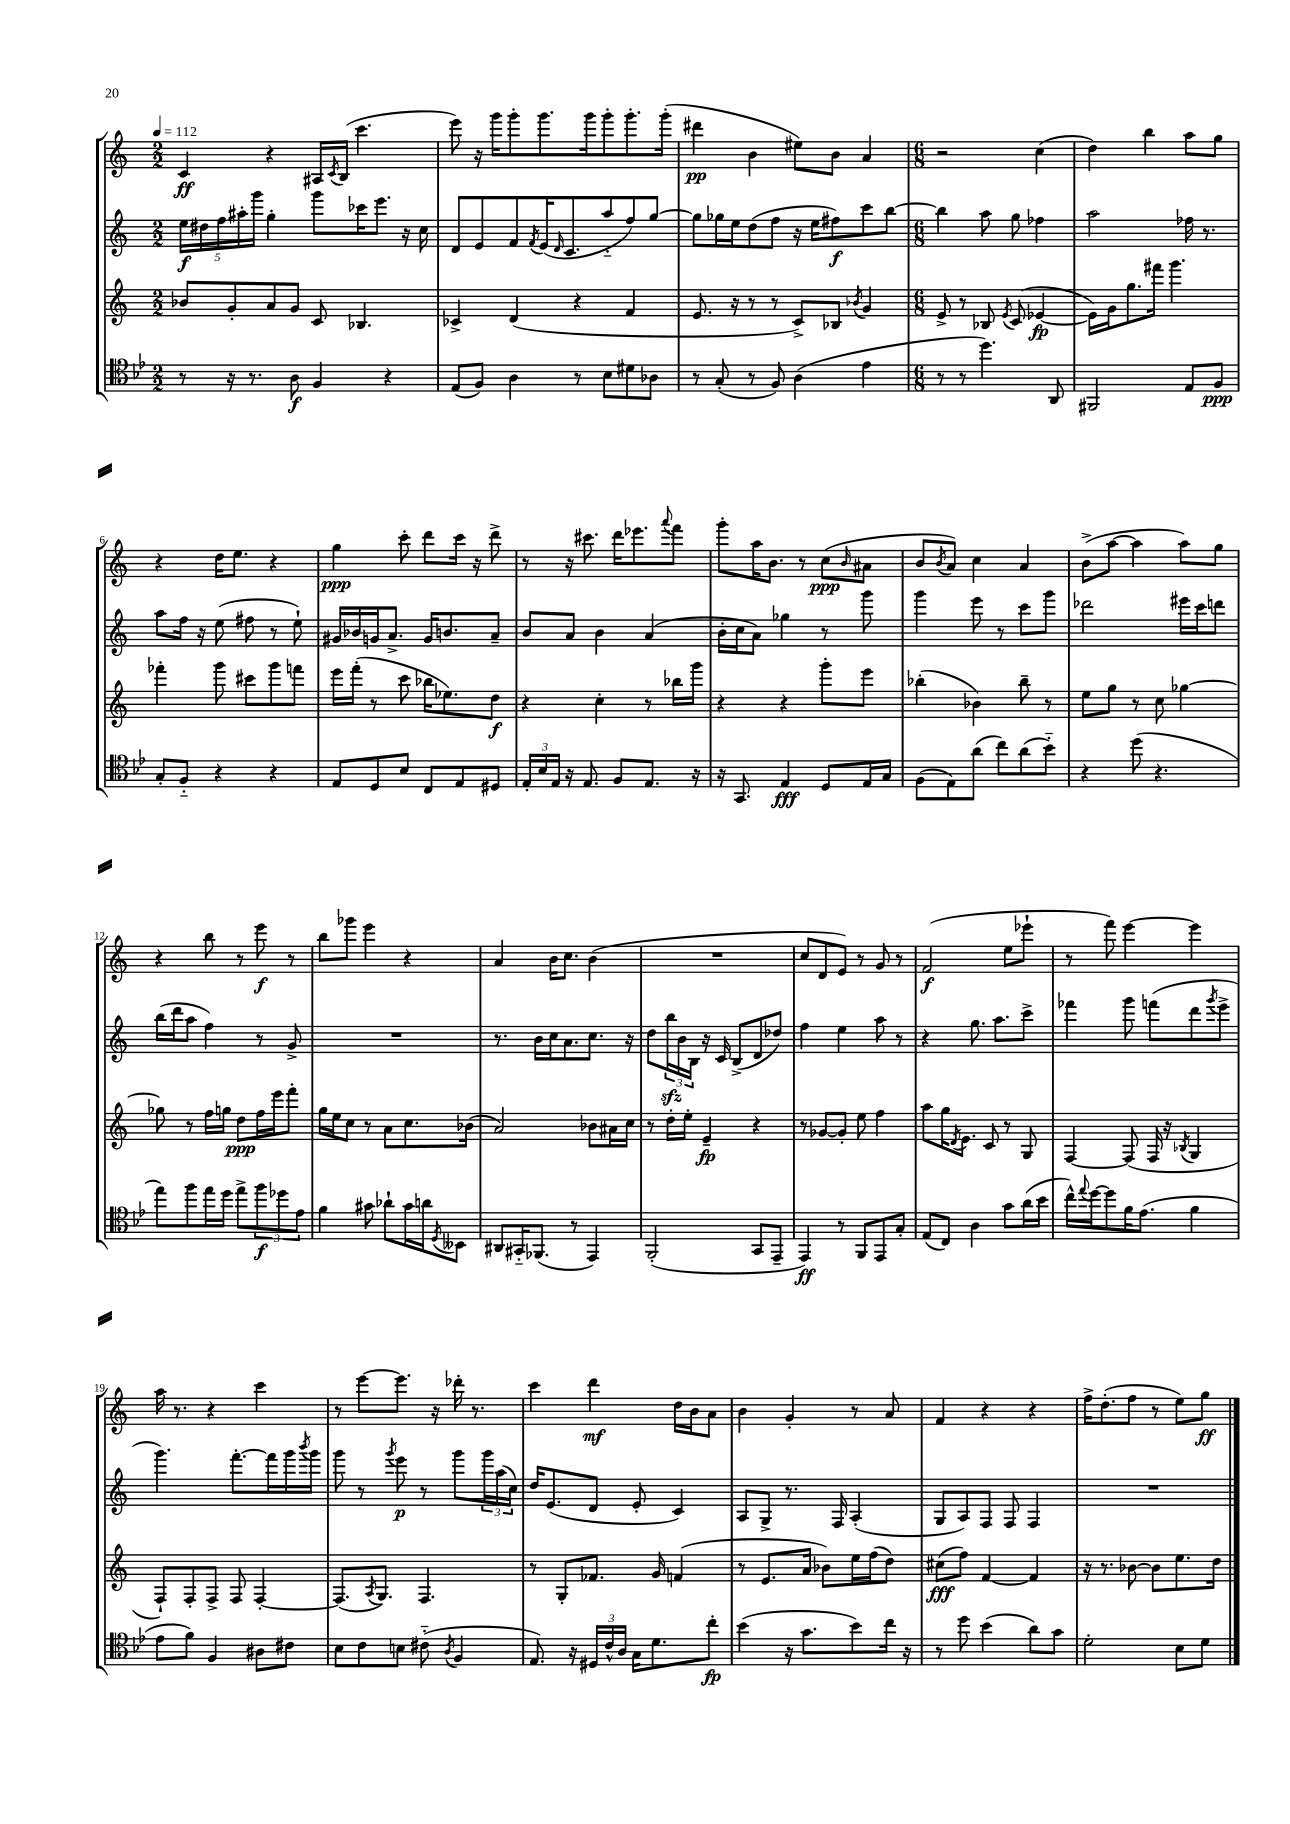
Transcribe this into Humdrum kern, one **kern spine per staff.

**kern	**kern	**kern	**kern
*staff4	*staff3	*staff2	*staff1
*clefC4	*clefG2	*clefG2	*clefG2
*k[b-e-]	*k[]	*k[]	*k[]
*M2/2	*M2/2	*M2/2	*M2/2
*MM112	*MM112	*MM112	*MM112
8r	8b-	20ee	4c
.	.	20dd#	.
.	.	20ff	.
16r	8g'	.	.
.	.	20aa#'	.
8.r	.	.	.
.	.	20ggg	.
.	8a	4gg'	4r
8A	8g	.	.
4F	8c	8ggg	16A#
.	.	.	8qc
.	.	.	(16B
.	4.B-	16ccc-	4.ccc
.	.	8.eee	.
4r	.	.	.
.	.	16r	.
.	.	16cc	.
=	=	=	=
(8E-	4c-^	8d	8eee)
8F)	.	8e	16r
.	.	.	16ggg
4A	(4d	8f	8ggg'
.	.	8qf	.
.	.	(16e	8.ggg
.	.	16qqd	.
.	.	8.c	.
8r	4r	.	.
.	.	.	16ggg
8B-	.	8aa'~	8ggg'
8d#	4f	8ff)	8.ggg'
8A-	.	[8gg	.
.	.	.	(16ggg'
=	=	=	=
8r	8.e	8gg]	4ddd#
(8G'	.	16gg-	.
.	16r	16ee	.
8r	8r	(8dd	4b
8F)	8r	8ff	.
(4A	8c^)	16r	8ee#)
.	.	16ee	.
.	8B-	8ff#)	8b
.	8qb-	.	.
4e-	4g	8ccc	4a
.	.	[8bb	.
=	=	=	=
*M6/8	*M6/8	*M6/8	*M6/8
8r	8e^	4bb]	2r
8r	8r	.	.
4.dd)	8B-	8aa	.
.	8qe	.	.
.	(8c	8gg	.
.	[4e-	4ff-	(4cc
8AA	.	.	.
=	=	=	=
2FF#	16e-])	2aa	4dd)
.	16g	.	.
.	8.gg	.	.
.	.	.	4bb
.	16fff#	.	.
.	4.ggg	.	.
8E-	.	16ff-	8aa
.	.	8.r	.
8F	.	.	8gg
=	=	=	=
8G'	4fff-'	8aa	4r
8F'~	.	16ff	.
.	.	16r	.
4r	8ggg	(8ee	16dd
.	.	.	8.ee
.	8ccc#	8ff#	.
4r	8ggg	8r	4r
.	8fff	8ee`)	.
=	=	=	=
8E-	16eee	16g#	4gg
.	(16fff'	16b-	.
8D	8r	16g	.
.	.	8.a^	.
8B-	8ccc	.	8ccc'
8C	16bb-	16g	8ddd
.	8.ee-)	8.b	.
8E-	.	.	16ccc
.	.	.	16r
8D#	8dd	8a~	8ddd^
=	=	=	=
24E-'	4r	8b	8r
24B-	.	.	.
24E-	.	.	.
16r	.	8a	16r
8.E-	.	.	8.ccc#
.	4cc'	4b	.
8F	.	.	16ddd
.	.	.	8.eee-
8.E-	8r	(4a	.
.	.	.	8qqaaa
.	16bb-	.	8fff
16r	16ggg	.	.
=	=	=	=
16r	4r	16b'	8ggg'
8.GG	.	16cc	.
.	.	8a)	16aa
.	.	.	8.b
4E-	4r	4gg-	.
.	.	.	8r
8D	8ggg'	8r	(8cc
.	.	.	16qqb
16E-	8eee	8ggg	8a#
16G	.	.	.
=	=	=	=
(8F	(4bb-'	4ggg	8b
.	.	.	8qb
8E-)	.	.	8a)
(8a	4b-)	8eee	4cc
8cc)	.	8r	.
(8a	8bb-~	8ccc	4a
8b-'~)	8r	8ggg	.
=	=	=	=
4r	8ee	2ddd-	(8b^
.	8gg	.	[8aa
(8dd	8r	.	4aa]
4.r	8cc	.	.
.	[4gg-	16eee#	8aa)
.	.	16ccc	.
.	.	8ddd	8gg
=	=	=	=
8ee-)	8gg-]	(16bb	4r
.	.	16ddd	.
8ff	8r	8aa	.
16ee-	16ff	4ff)	8bb
16dd	16gg	.	.
8ee-^	8dd	.	8r
12ff	16ff	8r	8eee
.	16eee	.	.
12dd-	.	.	.
.	8fff'	8g^	8r
12e-	.	.	.
=	=	=	=
4f	16gg	2.r	8bb
.	16ee	.	.
.	8cc	.	8ggg-
8g#	8r	.	4eee
8a-`	8a	.	.
16g#	8.cc	.	4r
16a	.	.	.
8qD	.	.	.
8BB--	.	.	.
.	(16b-	.	.
=	=	=	=
8AA#	2a)	8.r	4a
16GG#'~	.	.	.
(8.FF-	.	16b	.
.	.	16cc	16b
.	.	8.a	8.cc
8r	.	.	.
4EE-)	8b-	8.cc	(4b
.	16a#	.	.
.	16cc	16r	.
=	=	=	=
(2FF'	8r	8dd	2.r
.	16dd'	24bb	.
.	.	24b	.
.	16ee'	.	.
.	.	24B	.
.	4e~	16r	.
.	.	16c	.
.	.	(8B^	.
8GG	4r	8d	.
8EE-~	.	8dd-)	.
=	=	=	=
4EE-)	8r	4ff	8cc
.	[8g-	.	8d
8r	8g-']	4ee	8e)
8FF	8ee	.	8r
8EE-	4ff	8aa	8g
8G'	.	8r	8r
=	=	=	=
(8E-	8aa	4r	(2f
8C)	16gg	.	.
.	8qd	.	.
.	8.e	.	.
4A	.	8.gg	.
.	8c	.	.
.	.	8.aa	.
8g	8r	.	8ee
(16a	8G	8ccc^	8eee-`
16b-	.	.	.
=	=	=	=
16cc^^)	[4F	4fff-	8r
8qqee-	.	.	.
[16dd	.	.	.
8dd]	.	.	8fff)
16f	(8F]	8ggg	[4eee
(8.e-	.	.	.
.	16F	(8fff	.
.	16r	.	.
.	8qB-	.	.
4f	4G	8ddd	4eee]
.	.	8qggg	.
.	.	8eee^	.
=	=	=	=
8e-	8F`)	4.ggg)	16aa
.	.	.	8.r
8f)	8F'	.	.
4F	8F^	.	4r
.	8F	[8.fff'	.
8A#	[4F'	.	4ccc
.	.	16fff]	.
8c#	.	16ggg	.
.	.	8qbbb	.
.	.	16ggg	.
=	=	=	=
8B-	(8.F]	8ggg	8r
8c	.	8r	[8eee
.	8qA	.	.
.	8.G)	.	.
.	.	8qggg	.
8B	.	8eee	8.eee]
(8c#'~	4.F	8r	.
.	.	.	16r
8qA	.	.	.
4F	.	8ggg	16ddd-'
.	.	.	8.r
.	.	24ggg	.
.	.	(24aa	.
.	.	24cc)	.
=	=	=	=
8.E-)	8r	16dd	4ccc
.	.	(8.e	.
.	8G'	.	.
16r	.	.	.
24D#	8.f-	8d	4ddd
24c^^	.	.	.
24A	.	.	.
16G	.	8e'	.
8.d	16g	.	.
.	(4f	4c)	16dd
.	.	.	16b
8cc'	.	.	8a
=	=	=	=
(4b-	8r	8A	4b
.	8.e	8G^	.
16r	.	8.r	4g'
8.g	16a	.	.
.	8b-)	.	.
.	.	16F	.
8b-)	16ee	(4A'	8r
.	(16ff	.	.
16cc	8dd)	.	8a
16r	.	.	.
=	=	=	=
8r	(8cc#	8G	4f
8dd	8ff)	8A)	.
(4b-	[4f	8F	4r
.	.	8F	.
8a)	4f]	4F	4r
8g	.	.	.
=	=	=	=
2d'	16r	2.r	16ff^
.	8.r	.	(8.dd'
.	[8b-	.	8ff
.	8b-]	.	8r
8B-	8.ee	.	8ee)
8d	.	.	8gg
.	16dd	.	.
==	==	==	==
*-	*-	*-	*-
